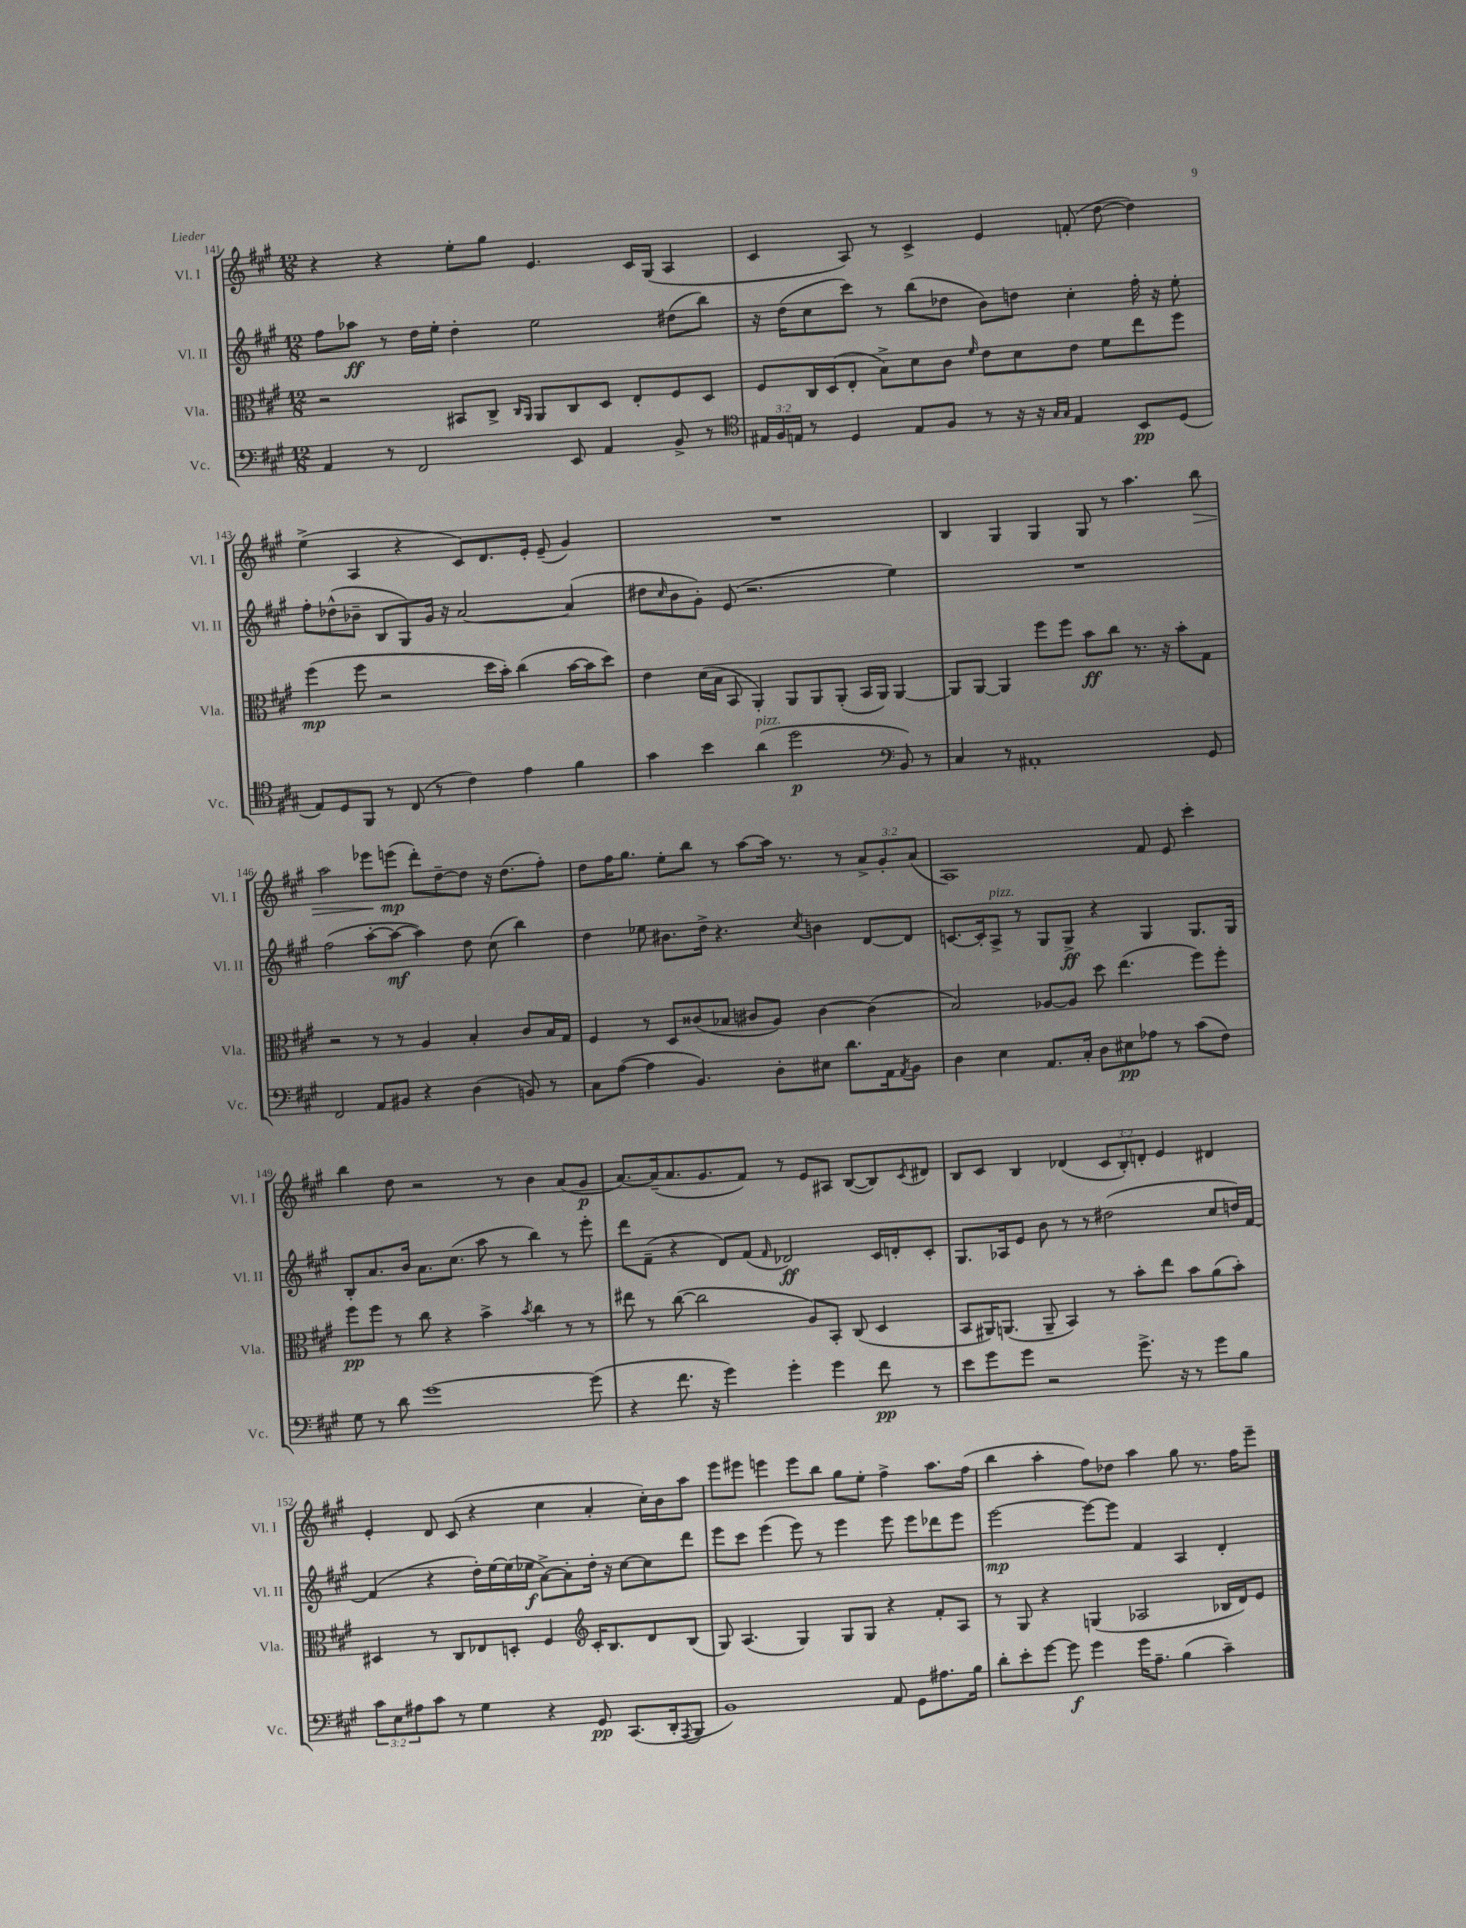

**kern	**dynam	**kern	**dynam	**kern	**dynam	**kern	**dynam
*part4	*part4	*part3	*part3	*part2	*part2	*part1	*part1
*staff4	*staff4	*staff3	*staff3	*staff2	*staff2	*staff1	*staff1
*I"Vc.	*	*I"Vla.	*	*I"Vl. II	*	*I"Vl. I	*
*I'Vc.	*	*I'Vla.	*	*I'Vl. II	*	*I'Vl. I	*
*clefF4	*	*clefC3	*	*clefG2	*	*clefG2	*
*k[f#c#g#]	*	*k[f#c#g#]	*	*k[f#c#g#]	*	*k[f#c#g#]	*
*M12/8	*	*M12/8	*	*M12/8	*	*M12/8	*
=141	=141	=141	=141	=141	=141	=141	=141
4AA/	.	2r	.	8ff#\L	.	4r	.
.	.	.	.	8aa-X\J	ff	.	.
8r	.	.	.	8r	.	4r	.
2FF#/	.	.	.	16dd\LL	.	.	.
.	.	.	.	16ee'\JJ	.	.	.
.	.	8BB#X/L	.	4dd'\	.	8ee'\L	.
.	.	8C#^/J	.	.	.	8gg#\J	.
.	.	16qqC#/LL	.	.	.	.	.
.	.	16qqAA/JJ	.	.	.	.	.
.	.	8AA/L	.	2ee\	.	4.e/	.
8EE/	.	8C#/	.	.	.	.	.
4AA/	.	8D/J	.	.	.	.	.
.	.	8E'/L	.	.	.	16c#/LL	.
.	.	.	.	.	.	(16G#/JJ	.
8BB^/	.	8F#/	.	(8dd#X\L	.	4A/	.
8r	.	8D/J	.	8bb\J)	.	.	.
=142	=142	=142	=142	=142	=142	=142	=142
*clefC4	*	*	*	*	*	*	*
24E#X/LL	.	8F#/L	.	16r	.	4c#/	.
24F#/	.	.	.	.	.	.	.
.	.	.	.	(16dd\KL	.	.	.
24En/JJ	.	.	.	.	.	.	.
8r	.	16C#/L	.	8cc#\	.	.	.
.	.	(16D/J	.	.	.	.	.
4D/	.	8E'/J	.	8ccc#\J)	.	8A/)	.
.	.	8B^\L)	.	8r	.	8r	.
8E/L	.	8d\	.	(8bb\L	.	4c#^/	.
8F#/J	.	8c#\J	.	8dd-X\J	.	.	.
.	.	16qqf#/	.	.	.	.	.
8r	.	8e\L	.	8b\L)	.	4e/	.
16r	.	8d\	.	8ddn\J	.	.	.
16r	.	.	.	.	.	.	.
16qqG#/LL	.	.	.	.	.	.	.
16qqG#/JJ	.	.	.	.	.	.	.
4E/	.	8e\J	.	4cc#'\	.	(8fn'/	.
.	.	8f#\L	.	.	.	[8dd\	.
8BB/L	pp	8ee\	.	16ff#'\	.	4dd\])	.
.	.	.	.	16r	.	.	.
(8D/J	.	8ff#\J	.	8ee'\	.	.	.
!!LO:LB:g=z
=143	=143	=143	=143	=143	=143	=143	=143
8E/L)	.	(4ff#\	mp	8ff#'\L	.	(4ee^\	.
8D/	.	.	.	(8dd-X^^\	.	.	.
8FF#/J	.	8ff#\	.	8b-X~\J	.	4A/	.
8r	.	2r	.	8B/L	.	.	.
(8C#/	.	.	.	8G#/)	.	4r	.
8r	.	.	.	16g#/Jk	.	.	.
.	.	.	.	16r	.	.	.
4c#\)	.	.	.	[2a/	.	8c#/L)	.
.	.	16dd\LL	.	.	.	8.d/	.
.	.	16b'\JJ)	.	.	.	.	.
4e\	.	(4cc#\	.	.	.	.	.
.	.	.	.	.	.	16e'/Jk	.
.	.	.	.	.	.	(8e~/	.
4f#\	.	[16b\LL	.	(4a/]	.	4g#/)	.
.	.	16b\J]	.	.	.	.	.
.	.	8dd\J)	.	.	.	.	.
=144	=144	=144	=144	=144	=144	=144	=144
4g#\	.	4e\	.	8dd#X\L	.	1.r	.
.	.	.	.	16qqcc#/	.	.	.
.	.	.	.	8b\	.	.	.
4b\	.	(16d\LL	.	8g#'\J)	.	.	.
.	.	16B\JJ	.	.	.	.	.
.	.	8BB/	.	(8e/	.	.	.
!LO:TX:a:i:t=pizz.	!	!	!	!	!	!	!
(4a\	.	4AA'/)	.	2.r	.	.	.
2dd\	p	8AA/L	.	.	.	.	.
.	.	8AA/	.	.	.	.	.
.	.	(8AA'/J	.	.	.	.	.
.	.	16BB/LL	.	.	.	.	.
.	.	16AA/JJ)	.	.	.	.	.
*clefF4	*	*	*	*	*	*	*
8BB/)	.	[4AA/	.	4ee\)	.	.	.
8r	.	.	.	.	.	.	.
=145	=145	=145	=145	=145	=145	=145	=145
4C#/	.	8AA/L]	.	1.r	.	4B/	.
.	.	[8AA/J	.	.	.	.	.
8r	.	4AA/]	.	.	.	4G#/	.
1AA#X'	.	.	.	.	.	.	.
.	.	8ff#\L	.	.	.	4G#/	.
.	.	8ff#\J	.	.	.	.	.
.	.	8b\L	ff	.	.	8G#/	.
.	.	8cc#\J	.	.	.	8r	.
.	.	8.r	.	.	.	4.aa\	.
.	.	16r	.	.	.	.	.
.	.	8b'\L	.	.	.	.	.
!	!	!	!	!	!	!	!LO:HP:b
8GG#/	.	8G#\J	.	.	.	8bb\	>
!!LO:LB:g=z
=146	=146	=146	=146	=146	=146	=146	=146
2FF#/	.	2r	.	(2ff#\	.	2aa\	.
8AA/L	.	8r	.	[8aa'\L	.	8eee-X\L	.
8BB#X/J	.	8r	.	8aa\J_	mf	(8eeen\J	] mp
4r	.	4A/	.	4aa\])	.	8ddd'\L)	.
.	.	.	.	.	.	[8dd~\	.
(4D\	.	4B'/	.	8dd\	.	8dd\J]	.
.	.	.	.	(8cc#\	.	16r	.
.	.	.	.	.	.	(8.dd\L	.
8BBn/)	.	8c#/L	.	4bb\)	.	.	.
8r	.	16B/L	.	.	.	8ff#'\J)	.
.	.	16G#/JJ	.	.	.	.	.
=147	=147	=147	=147	=147	=147	=147	=147
8C#\L	.	4F#/	.	4dd\	.	8dd\L	.
([8A\J	.	.	.	.	.	16ff#\K	.
.	.	.	.	.	.	8.gg#\J	.
4A\]	.	8r	.	8ee-X\	.	.	.
.	.	8D/L	.	8.b#X\L	.	8ee'\L	.
4.BB/)	.	(8c##X/	.	.	.	8bb\J	.
.	.	.	.	16dd^\Jk	.	.	.
.	.	8B-X/J	.	4.r	.	8r	.
.	.	8c#X/L	.	.	.	[8aa\L	.
8D'\L	.	8A/J)	.	.	.	16aa\Jk]	.
.	.	.	.	.	.	8.r	.
.	.	.	.	8qcc#/	.	.	.
8E#X\J	.	[4c#\	.	4bn\	.	.	.
8.d\L	.	.	.	.	.	8r	.
.	.	(4c#\]	.	[8d/L	.	12a^/L	.
16AA\k	.	.	.	.	.	.	.
.	.	.	.	.	.	12g#'/	.
8qAA/	.	.	.	.	.	.	.
8BB\J	.	.	.	8d/J]	.	.	.
.	.	.	.	.	.	(12a/J	.
=148	=148	=148	=148	=148	=148	=148	=148
4D\	.	2B/)	.	[8.cn/L	.	1A)	.
.	.	.	.	16c'/k]	.	.	.
!	!	!	!	!LO:TX:a:i:t=pizz.	!	!	!
4E\	.	.	.	8A^/J	.	.	.
.	.	.	.	8r	.	.	.
8.AA/L	.	[8A-X/L	.	8G#/L	.	.	.
.	.	8A-/J]	.	8G#^/J	ff	.	.
16C#'/Jk	.	.	.	.	.	.	.
8D\L	.	8dd\	.	4r	.	.	.
8E#X\	pp	(4.ee\	.	.	.	.	.
8A-X\J	.	.	.	4G#/	.	8f#/	.
8r	.	.	.	.	.	8e/	.
(8c#\L	.	8ff#\L)	.	8.G#/L	.	4ccc#'\	.
8F#\J)	.	8ff#'\J	.	.	.	.	.
.	.	.	.	16G#/Jk	.	.	.
!!LO:LB:g=z
=149	=149	=149	=149	=149	=149	=149	=149
8G#\	.	8ff#\L	pp	8B'/L	.	4bb\	.
8r	.	8ff#\J	.	8.a/	.	.	.
8d\	.	8r	.	.	.	8dd\	.
.	.	.	.	16b/Jk	.	.	.
[1g#	.	8cc#\	.	8.a\L	.	2r	.
.	.	4r	.	.	.	.	.
.	.	.	.	(8.cc#\J	.	.	.
.	.	4b^\	.	8aa\	.	.	.
.	.	.	.	8r	.	8r	.
.	.	8qb/	.	.	.	.	.
.	.	4cc#\	.	4bb\)	.	4b\	.
.	.	8r	.	8r	.	(8a/L	.
(8g#\]	.	8r	.	8eee'\	.	8g#/J	p
=150	=150	=150	=150	=150	=150	=150	=150
4r	.	8ee#X\	.	8ddd\L	.	[8.a/L)	.
.	.	8r	.	(8f#~\J	.	.	.
.	.	.	.	.	.	(16a~/k]	.
8.f#\	.	([8cc#\	.	4r	.	8.a/	.
.	.	2cc#\]	.	.	.	.	.
16r	.	.	.	.	.	8.g#/	.
4g#\)	.	.	.	8d/L)	.	.	.
.	.	.	.	(8f#/J	.	8f#/J)	.
.	.	.	.	16qqf#/	.	.	.
4g#'\	.	.	.	2d-X/)	ff	8r	.
.	.	8A/L)	.	.	.	8e/L	.
4g#\	.	8BB'/J	.	.	.	8A#X/J	.
.	.	(8C#/	.	.	.	([8B/L	.
8f#\	pp	4D/	.	16c#/LL	.	8B/])	.
.	.	.	.	16dn'/J	.	.	.
.	.	.	.	.	.	8qc#/	.
8r	.	.	.	8c#'/J	.	8d#X/J	.
=151	=151	=151	=151	=151	=151	=151	=151
8e\L	.	8BB/L	.	8.G#/L	.	8B/L	.
8g#\	.	16AA#X/K)	.	.	.	8c#/J	.
.	.	(8.AAn/J	.	16A-X/k	.	.	.
8g#\J	.	.	.	8e/J	.	4B/	.
2r	.	8AA~/	.	8b\	.	.	.
.	.	4BB/)	.	8r	.	(4d-X/	.
.	.	.	.	8r	.	.	.
.	.	8r	.	(2dd#X\	.	12c#/L	.
.	.	.	.	.	.	12B'/)	.
8.g#^\	.	8b'\L	.	.	.	.	.
.	.	.	.	.	.	12dn'/J	.
.	.	8ee\J	.	.	.	4e/	.
16r	.	.	.	.	.	.	.
8r	.	8b\L	.	.	.	.	.
8g#\L	.	(8a\	.	8cc#/L	.	4d#X/	.
8B\J	.	8b'\J)	.	16ddn/L)	.	.	.
.	.	.	.	[16f#/JJ	.	.	.
!!LO:LB:g=z
=152	=152	=152	=152	=152	=152	=152	=152
12c#\L	.	4D#X/	.	(4f#/]	.	4e'/	.
12E\	.	.	.	.	.	.	.
12A#X\	.	.	.	.	.	.	.
8c#\J	.	8r	.	4r	.	8d/	.
8r	.	8C#/L	.	.	.	(8c#/	.
4G#\	.	8E-X/	.	16dd'\LL)	.	4r	.
.	.	.	.	[16ee\	.	.	.
.	.	8Dn'/J	.	(16ee\]	.	.	.
.	.	.	.	16ee-X\JJ	f	.	.
4r	.	4F#/	.	[8a^\L)	.	4cc#\	.
.	.	.	.	8a'\]	.	.	.
*	*	*clefG2	*	*	*	*	*
8GG#/	pp	16c#'/KL	.	16dd'\Jk	.	4a'/	.
.	.	8.B/	.	16r	.	.	.
(8.CC#/L	.	.	.	[8cc#\L	.	.	.
.	.	8d/	.	8cc#\]	.	16cc#'\LL)	.
16DD'/k	.	.	.	.	.	16b\J	.
8qAAA/	.	.	.	.	.	.	.
8BBB/J	.	(8B/J	.	8ddd\J	.	8aa\J	.
=153	=153	=153	=153	=153	=153	=153	=153
1BB)	.	8G#/)	.	8eee\L	.	8eee\L	.
.	.	(4.A/	.	8ccc#\J	.	8eee#X\J	.
.	.	.	.	(4eee\	.	4eeen\	.
.	.	4G#/)	.	8eee\)	.	8eee\L	.
.	.	.	.	8r	.	8bb\J	.
.	.	8G#/L	.	4eee\	.	8gg#\L	.
.	.	8G#/J	.	.	.	8ee'\J	.
8AA/	.	4r	.	8eee\	.	4ff#^\	.
8GG#\L	.	.	.	8eee\L	.	.	.
8.A#X\	.	8f#'/L	.	8ddd-X\	.	8.aa\L	.
.	.	8A/J	.	8eee\J	.	.	.
16B\Jk	.	.	.	.	.	(16ff#\Jk	.
=154	=154	=154	=154	=154	=154	=154	=154
8d'\L	.	8r	.	[2eee\	mp	4bb\	.
8e'\	.	8G#/	.	.	.	.	.
[8g#\J	.	4r	.	.	.	4aa'\	.
8g#\]	f	.	.	.	.	.	.
4g#\	.	(4Gn/	.	8eee\L_	.	8ff#\L)	.
.	.	.	.	8eee\J]	.	8dd-X\J	.
16g#\KL	.	2A-X/	.	4f#/	.	4aa\	.
8.A~\J	.	.	.	.	.	.	.
(4B\	.	.	.	4A/	.	8gg#\	.
.	.	.	.	.	.	8.r	.
4c#~\)	.	16B-X/LL	.	4d'/	.	.	.
.	.	16d/J)	.	.	.	16ff#\KL	.
.	.	8e/J	.	.	.	8eee~\J	.
==	==	==	==	==	==	==	==
*-	*-	*-	*-	*-	*-	*-	*-
